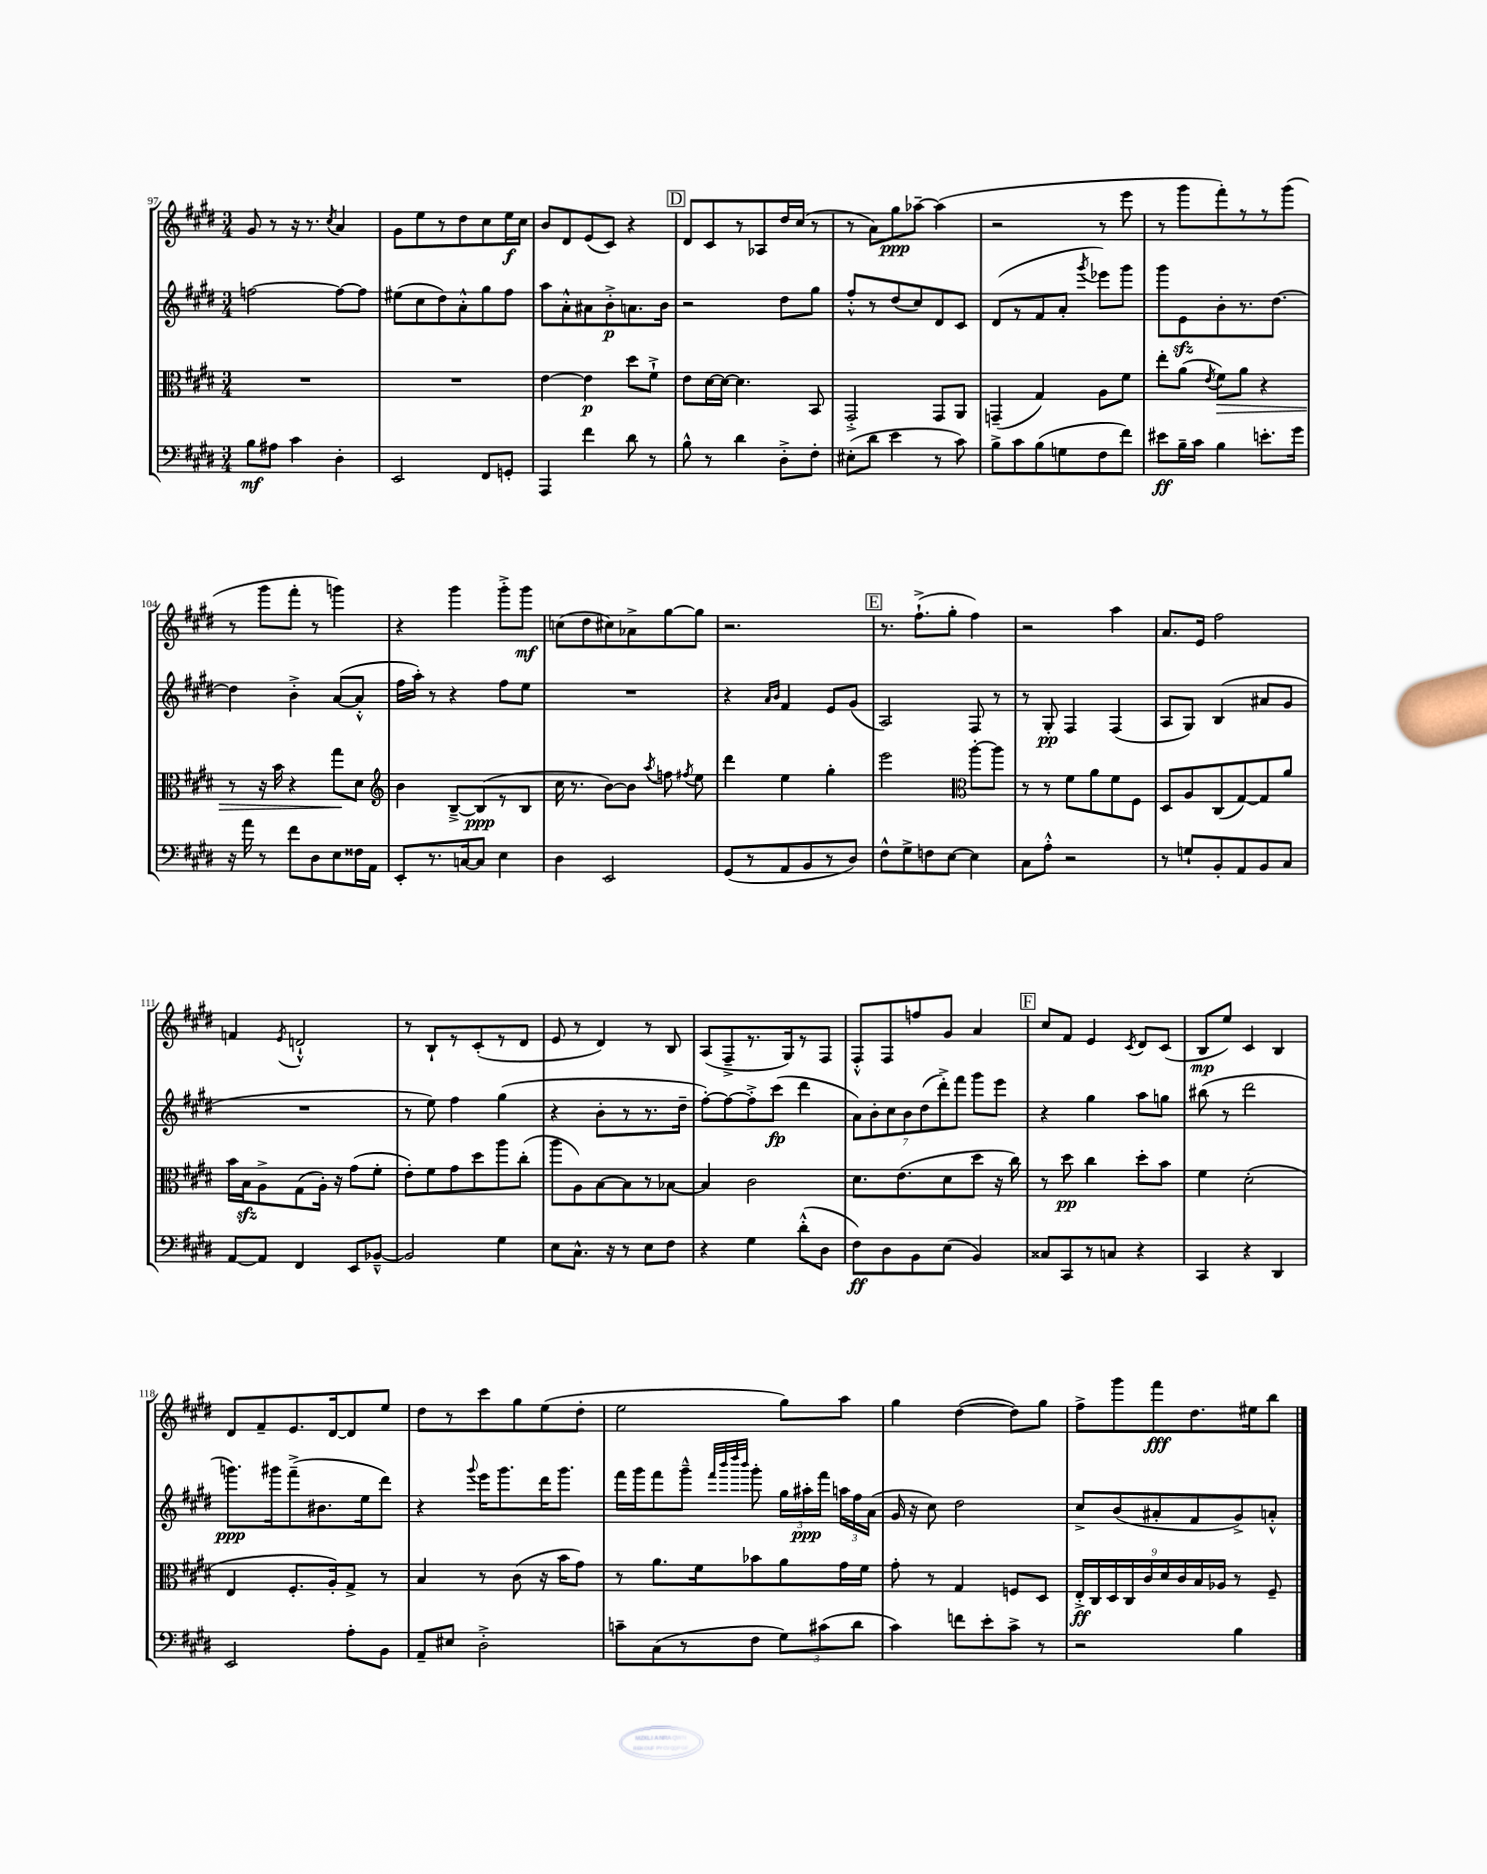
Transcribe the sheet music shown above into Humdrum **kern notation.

**kern	**kern	**kern	**kern
*staff4	*staff3	*staff2	*staff1
*clefF4	*clefC3	*clefG2	*clefG2
*k[f#c#g#d#]	*k[f#c#g#d#]	*k[f#c#g#d#]	*k[f#c#g#d#]
*M3/4	*M3/4	*M3/4	*M3/4
8B	2.r	[2ff	8g#
8A#	.	.	8r
4c#	.	.	16r
.	.	.	8.r
.	.	.	8qcc#
4D#'	.	8ff_	4a
.	.	8ff]	.
=	=	=	=
2EE	2.r	(8ee#	8g#
.	.	8cc#	8ee
.	.	8dd#)	8r
.	.	8a'^^	8dd#
8FF#	.	8gg#	8cc#
8GG'	.	8ff#	16ee
.	.	.	16cc#
=	=	=	=
4AAA	[4e	8aa	8b
.	.	8a'^^	8d#
4f#	4e]	8a#	(8e
.	.	8b'^	8c#)
8d#	8dd#	8.a	4r
8r	8f#`^	.	.
.	.	16b	.
=	=	=	=
8B^^	8e	2r	8d#
8r	[16d#	.	8c#
.	16d#_	.	.
4d#	4.d#]	.	8r
.	.	.	8A-
8D#'^	.	8dd#	16dd#
.	.	.	(16cc#
8F#'	8BB	8gg#	8r
=	=	=	=
(8E#'	2GG#'^	8ff#'^^	8r
8d#	.	8r	8a)
4e	.	(8dd#	8gg#
.	.	8cc#)	[8aa-~
8r	8GG#	8d#	(4aa-]
8c#)	8AA	8c#	.
=	=	=	=
8B^	(4GG~	(8d#	2r
8c#	.	8r	.
(8B	4G#)	8f#	.
8G	.	8a'	.
.	.	8qggg#	.
8F#	8A	8eee-)	8r
8f#)	8f#	8ggg#	8eee
=	=	=	=
8e#	8ee'	8ggg#	8r
16B~	(8a	8e	8ggg#
16c#	.	.	.
.	8qe	.	.
4B	8f#)	8b'	8fff#')
.	8a	8.r	8r
8.e'	4r	.	8r
.	.	[8.dd#	.
.	.	.	(8ggg#
16g#	.	.	.
=	=	=	=
16r	8r	4dd#]	8r
16a	.	.	.
8r	16r	.	8ggg#
.	16b	.	.
8f#	4r	4b'^	8fff#'
8D#	.	.	8r
8E	8gg#	([8a	4ggg)
16F##	8d#	8a'^^]	.
16AA	.	.	.
=	=	=	=
*	*clefG2	*	*
8EE'	4b	16ff#	4r
.	.	16aa')	.
8.r	.	8r	.
.	[8B~^	4r	4ggg#
[16C	.	.	.
8C]	(8B]	.	.
4E	8r	8ff#	8ggg#'^
.	8B	8ee	8ggg#
=	=	=	=
4D#	16cc#	2.r	(8cc
.	8.r	.	.
.	.	.	8dd#
2EE	[8b)	.	8cc#)
.	8b]	.	8a-^
.	8qaa	.	.
.	8ff	.	[8gg#
.	8qff#	.	.
.	8ee	.	8gg#]
=	=	=	=
(8GG#	4ddd#	4r	2.r
8r	.	.	.
.	.	16qqa	.
.	.	16qqb	.
8AA	4ee	4f#	.
8BB	.	.	.
8r	4gg#'	8e	.
8D#)	.	(8g#	.
=	=	=	=
8F#^^	2eee	2A)	8.r
8G#^	.	.	.
.	.	.	(8.ff#`^
8F	.	.	.
[8E	.	.	8gg#'
*	*clefC3	*	*
4E]	[8aa'	8F#	4ff#)
.	8aa]	8r	.
=	=	=	=
8C#	8r	8r	2r
8A'^^	8r	8G#'	.
2r	8f#	4F#	.
.	8a	.	.
.	8f#	(4F#	4aa
.	8F#	.	.
=	=	=	=
8r	8D#	8A	8.a
8G`	8A	8G#)	.
.	.	.	16e
8BB'	(8C#	(4B	2ff#
8AA	[8G#)	.	.
8BB	8G#]	8a#	.
8C#	8a	8g#	.
=	=	=	=
[8AA	16b	2.r	4f
.	16B	.	.
8AA]	8A^	.	.
.	.	.	8qe
4FF#	(8G#	.	2d`^^
.	16A')	.	.
.	16r	.	.
8EE	(8g#	.	.
[8BB-~^^	8f#'	.	.
=	=	=	=
2BB-]	8e')	8r	8r
.	8f#	8ee)	8B`
.	8g#	4ff#	8r
.	8dd#	.	(8c#'
4G#	8aa	(4gg#	8r
.	(8cc#'	.	8d#
=	=	=	=
8E	8aa	4r	8e
8.C#^^	8A)	.	8r
.	[8B	8b'	4d#)
16r	.	.	.
8r	8B]	8r	.
8E	8r	8.r	8r
8F#	[8B-	.	8B
.	.	16dd#~	.
=	=	=	=
4r	4B-]	[8ff#')	(8A
.	.	8ff#_	8F#~^
4G#	2c#	8ff#'^]	8.r
.	.	(8ccc#	.
.	.	.	16G#)
(8d#'^^	.	4ddd#	8r
8D#	.	.	8F#
=	=	=	=
8F#)	8.d#	14a)	8F#'^^
.	.	14b'	.
8D#	.	.	8F#
.	.	14cc#	.
.	(8.e	.	.
.	.	14b	.
8BB	.	.	8ff
.	.	(14dd#	.
.	.	14ddd#'^)	.
(8E	8d#	.	8g#
.	.	14fff#	.
4BB)	8dd#	8ggg#	4a
.	16r	8eee	.
.	16cc#)	.	.
=	=	=	=
8C##	8r	4r	8cc#
8CC#	8dd#	.	8f#
8r	4cc#	4gg#	4e
8C	.	.	.
.	.	.	8qc#
4r	8dd#'	8aa	8d#
.	8b	8gg	(8c#
=	=	=	=
4CC#	4f#	(8bb#	8B
.	.	8r	8ee)
4r	(2d#'	2ddd#	4c#
4DD#	.	.	4B
=	=	=	=
2EE	4E	8.ggg)	8d#
.	.	.	8f#~
.	.	16ggg#	.
.	8.F#'	(8fff#~^	8.e
.	.	8.b#	.
.	16A')	.	[16d#
8A'	8G#^	.	8d#]
.	.	16ee	.
8BB	8r	8ddd#)	8ee
=	=	=	=
8AA~	4B	4r	8dd#
8E#	.	.	8r
.	.	8qqggg#	.
2D#'^	8r	16eee	8ccc#
.	.	8.ggg#	.
.	(8c#	.	8gg#
.	16r	16ddd#	(8ee
.	16b	8.ggg#	.
.	8g#)	.	8dd#'
=	=	=	=
8c~	8r	16fff#	2ee
.	.	16ggg#	.
(8C#	8.a	8fff#	.
8r	.	8ggg#~^^	.
.	16f#	.	.
.	.	32qqfff#	.
.	.	32qqbbb	.
.	.	32qqdddd#	.
.	.	32qqbbb	.
8F#	8b-	8ggg#'	.
12G#)	8a	24gg#	8gg#)
.	.	24aa#'	.
(12c#	.	24fff#	.
.	16g#	24aa	8aa
12d#	.	24ff#	.
.	16f#	.	.
.	.	(24a	.
=	=	=	=
4c#)	8g#'	16g#	4gg#
.	.	16r	.
.	8r	8cc#)	.
8f	4G#	2dd#	([4dd#
8e'	.	.	.
8c#^	8F	.	8dd#])
8r	8D#	.	8gg#
=	=	=	=
2r	18E'^	8cc#^	8ff#^
.	18C#	.	.
.	18D#	.	.
.	.	(8b	8ggg#
.	18C#	.	.
.	18c#	.	.
.	.	8a#'	8fff#
.	18d#	.	.
.	18c#	.	.
.	.	8f#	8.dd#
.	18B	.	.
.	18A-	.	.
4B	8r	8g#^)	.
.	.	.	16ee#
.	8F#~	8a'^^	8bb
==	==	==	==
*-	*-	*-	*-
